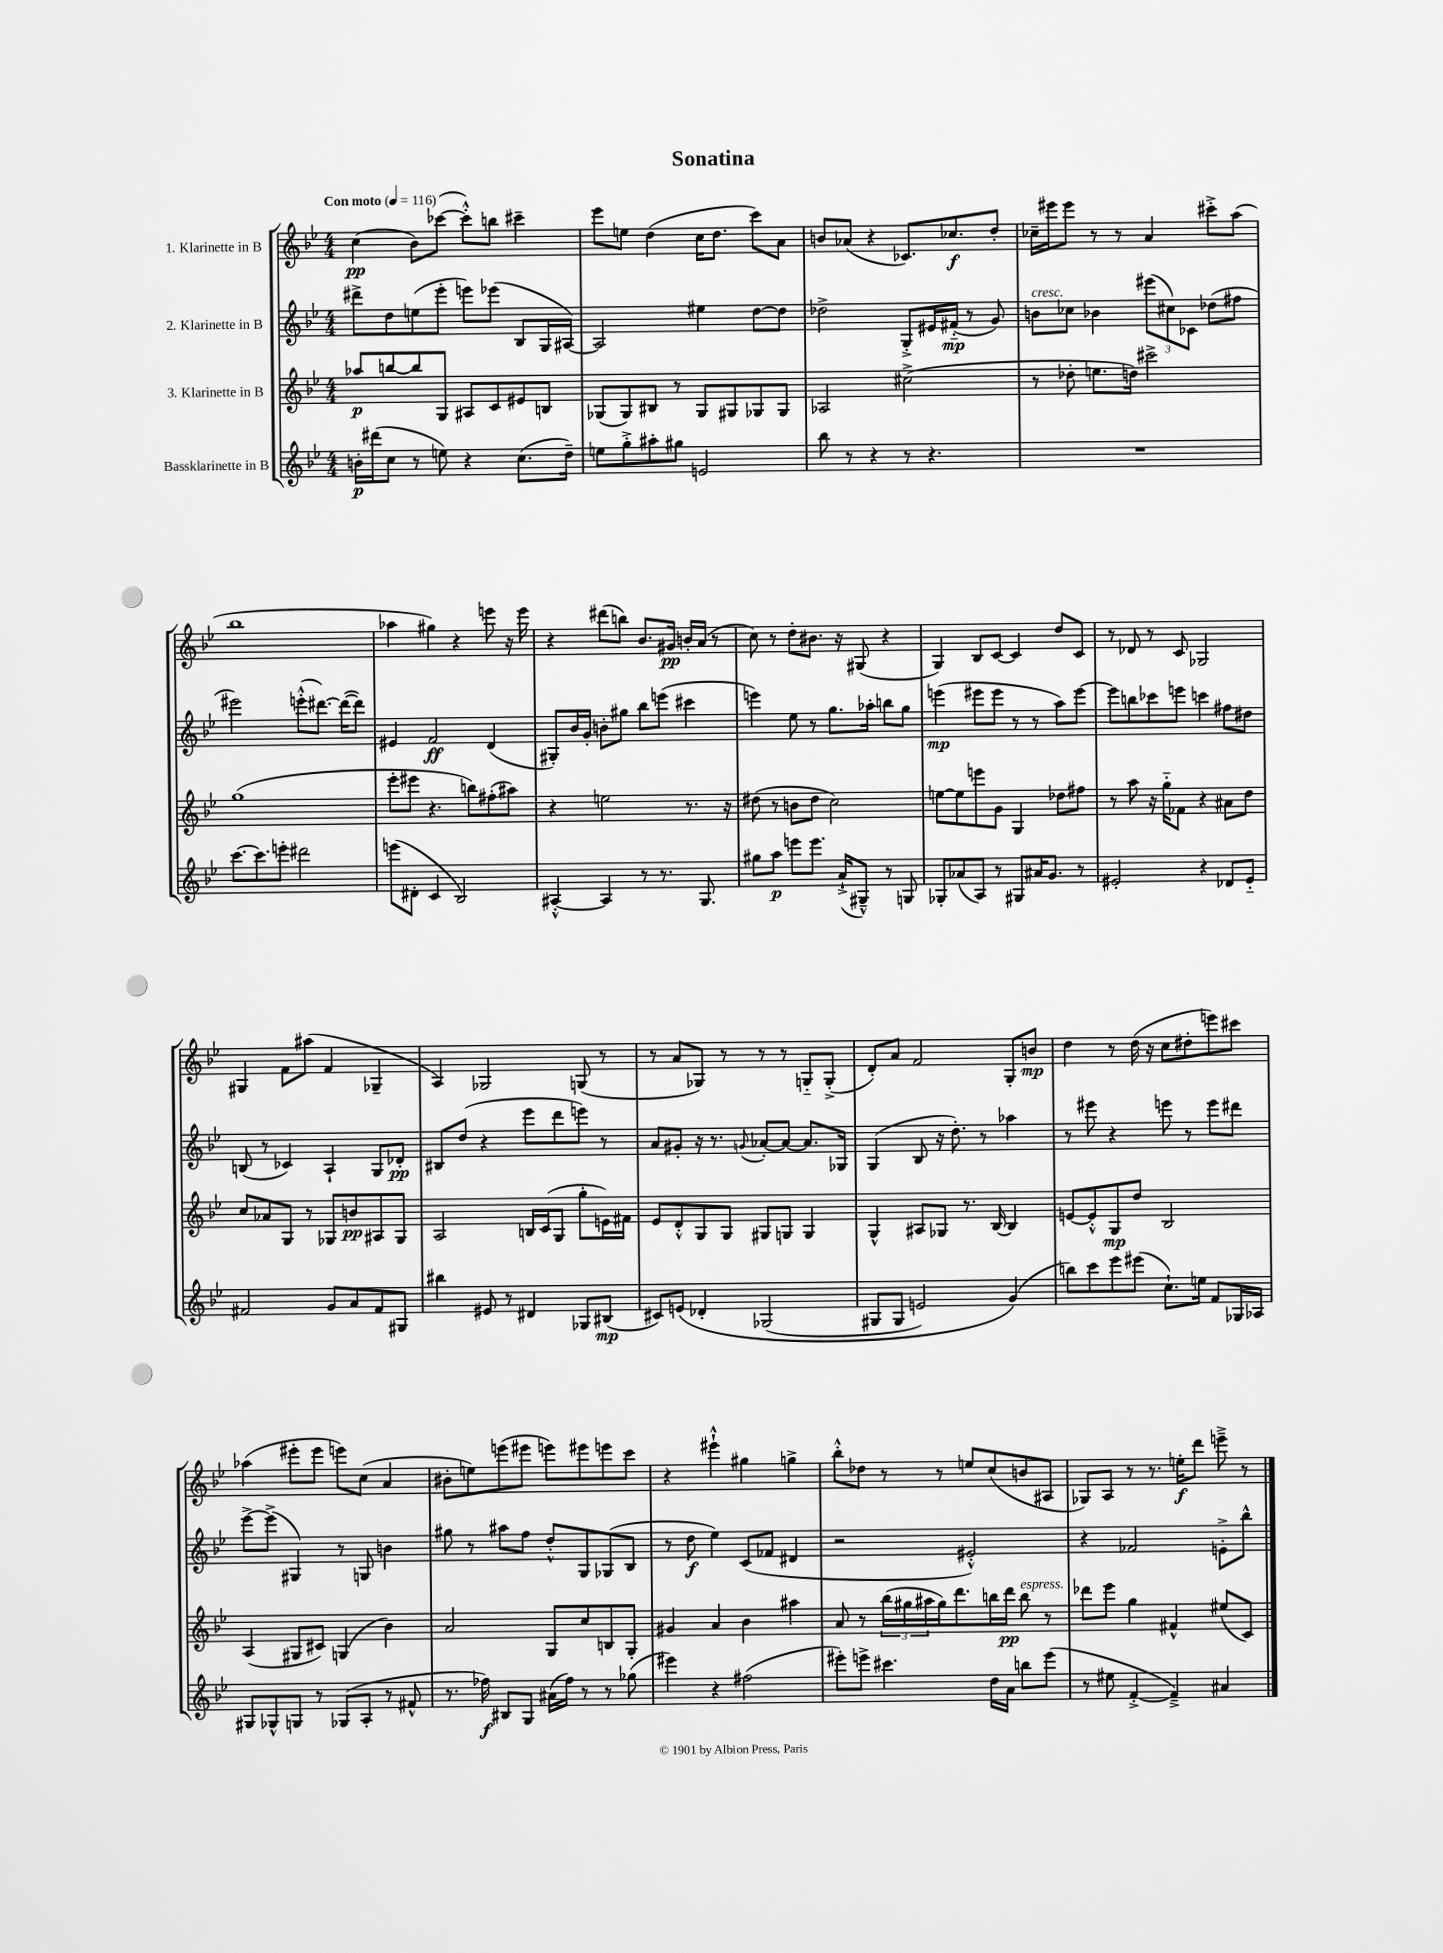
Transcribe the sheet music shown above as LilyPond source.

\header { title = "Sonatina" }
<<
\new StaffGroup <<
\new Staff = "s0" \with { instrumentName = "1. Klarinette in B" } {
    \clef treble \key bes \major \numericTimeSignature \time 4/4 \tempo "Con moto" 4 = 116
    c''4\pp( bes'8) ces'''8~( ces'''8-.-^) b''8 cis'''4-- |
    ees'''8 e''8 d''4( c''16 d''8. c'''8) a'8 |
    b'8 aes'8( r4 ces'8.) ces''8.\f d''8-. |
    ces''16-- eis'''16 eis'''8 r8 r8 a'4 cis'''8-.-> a''8( |
    bes''1 |
    aes''4 gis''4) r4 e'''8 r16 e'''16 |
    r4 dis'''8( b''8) bes'8. gis'16\pp b'16-. a'16( r8 |
    c''8) r8 d''8-. bis'8. r16 gis8( r4 |
    g4) bes8 c'8~ c'4 d''8 c'8 |
    r8 des'8 r8 c'8 ges2 |
    gis4 f'8 ais''8( f'4 ges4-- |
    a4) ges2 g8( r8 |
    r8 a'8 ges8) r8 r8 r8 g8-_ g8-.->( |
    d'8-.) a'8 f'2 g8-. b'8\mp |
    d''4 r8 d''16( r16 c''8 dis''8-. e'''8) cis'''8 |
    aes''4( eis'''8-. eis'''8 e'''8) c''8( a'4 |
    bis'8-. e''8) e'''8( eis'''8 e'''8) eis'''8 e'''8 c'''8 |
    r4 eis'''4-!-^ gis''4 g''4-> |
    bes''8-.-^ des''8 r8 r8 e''8 c''8( b'8 ais8 |
    ges8) a8 r8 r8. e''16-.\f d'''8 e'''8---> r8 \bar "|." |
}
\new Staff = "s1" \with { instrumentName = "2. Klarinette in B" } {
    \clef treble \key bes \major \numericTimeSignature \time 4/4
    dis'''8-> d''8 e''8( ees'''8-. e'''8) ees'''8( bes8 g16 ais16~) |
    ais2 eis''4 d''8~ d''8 |
    des''2-> g8-.-> eis'16 fis'16-_\mp( r8 g'8) |
    b'8^\markup { \italic "cresc." } ces''8 bes'4 \tuplet 3/2 { eis'''8( cis''8) ces'8 } des''8( fis''8 |
    eis'''2) e'''8-.-^( dis'''8.~) dis'''16~( dis'''8) |
    eis'4 f'2\ff d'4( |
    gis8-.) bes'16 g'16-. b'8-. gis''8 bes''8 e'''8( cis'''4 |
    e'''4) ees''8 r8 g''8. aes''16-. b''8 g''8 |
    e'''4\mp( eis'''8 eis'''8 r8 r8 a''8) eis'''8~ |
    eis'''8 b''8 ces'''8 e'''8 c'''4 fis''8 dis''8 |
    b8( r8 ces'4) a4-! g8 des'8-.\pp |
    bis8 d''8( r4 ees'''8 d'''8 e'''8) r8 |
    a'8 gis'8-. r16 r8. \appoggiatura { g'8 } aes'8~-. aes'8~ aes'8. ges16 |
    g4( bes8 r16 d''8.-.) r8 aes''4 |
    r8 eis'''8 r4 e'''8 r8 e'''8 dis'''8 |
    ees'''8~-> ees'''8->( gis4) r8 g8 b'4 |
    gis''8 r8 ais''8 f''8 d''8-.-^ g8 ges8( bes8 |
    r8 d''8\f ees''4) c'8( fes'8 dis'4 |
    r2 eis'2-.-^) |
    r4 fes'2 e'8-.-> bes''8-^ \bar "|." |
}
\new Staff = "s2" \with { instrumentName = "3. Klarinette in B" } {
    \clef treble \key bes \major \numericTimeSignature \time 4/4
    aes''8\p b''8~ b''8 g8 ais8 c'8 eis'8 b8 |
    ges8( ges8) bis8 r8 ges8 gis8 ges8 ges8 |
    aes2 cis''2->( |
    r8 des''8-. e''8. d''16) cis'''2-> |
    g''1( |
    ees'''8-. eis'''8 r4. b''8) fis''8-.( ais''8) |
    r4 e''2 r8. r16 |
    dis''8( r8 b'8 dis''8 c''2) |
    e''8~ e''8 e'''8 g'8 g4 des''8 fis''8 |
    r8 a''8 r16 g''16-_ fes'8 r4 ais'8 d''8 |
    c''8 aes'8 g8 r8 ges8 b'8\pp ais8 ges8 |
    a2 b16 c'16( g8 g''8-. e'16) fis'16 |
    ees'8 d'8-.-^ g8 g8 gis8 g8 g4 |
    g4-^ ais8 ges8 r8. bes16~ bes4 |
    e'8~ e'8-.-^ g8\mp d''8 bes2 |
    a4( gis8 cis'8) g4( bes'4) |
    a'2 g8 c''8 b8 g8-. |
    gis'4 a'4 bes'4 ais''4 |
    a'8 r8 \tuplet 3/2 { bes''16( gis''16 ais''16 } gis''16) d'''8. b''16 d'''16\pp b''8^\markup { \italic "espress." } r8 |
    des'''8 ees'''8 g''4 fis'4-^ eis''8( c'8) \bar "|." |
}
\new Staff = "s3" \with { instrumentName = "Bassklarinette in B" } {
    \clef treble \key bes \major \numericTimeSignature \time 4/4
    b'16-.\p dis'''16( c''8 r8 e''8) r4 c''8.( d''16--) |
    e''8 g''8-.-> ais''8-. gis''8 e'2 |
    bes''8 r8 r4 r8 r4. |
    R1 |
    c'''8.~ c'''8. e'''8-. dis'''2 |
    e'''8( dis'8-. c'4 bes2) |
    ais4~-.-^ ais4 r8 r8. g8. |
    gis''8 a''8\p e'''8 e'''8. a'16-!->( gis8---^) r8 g8 |
    ges8-. aes'8( a8) r8 gis8 ais'16 g'8. r8 |
    eis'2-. r4 des'8 eis'8-_ |
    fis'2 g'8 a'8 fis'8 gis8 |
    bis''4 eis'8 r8 dis'4 ges8 bis8\mp( |
    cis'8) e'8\( des'4-. ges2( |
    gis8 gis8 e'2) g'4(\) |
    b''8) c'''8 ees'''8 eis'''8( c''8.-!) e''16 f'8 ges16 aes16 |
    gis8 ges8-^ g8 r8 ges8( a8-. r8 fis'8-^ |
    r8. fes''16\f) bis8 g8 ais'16( fes''16) r8 r8 ges''8( |
    eis'''4) r4 fis''2( |
    eis'''8-.) e'''8-> cis'''4. d''16 a'16 b''8 e'''8( |
    r8 eis''8 f'4~-.-> f'4--->) ais'4 \bar "|." |
}
>>
>>
\layout { \context { \Score \remove "Bar_number_engraver" } }
